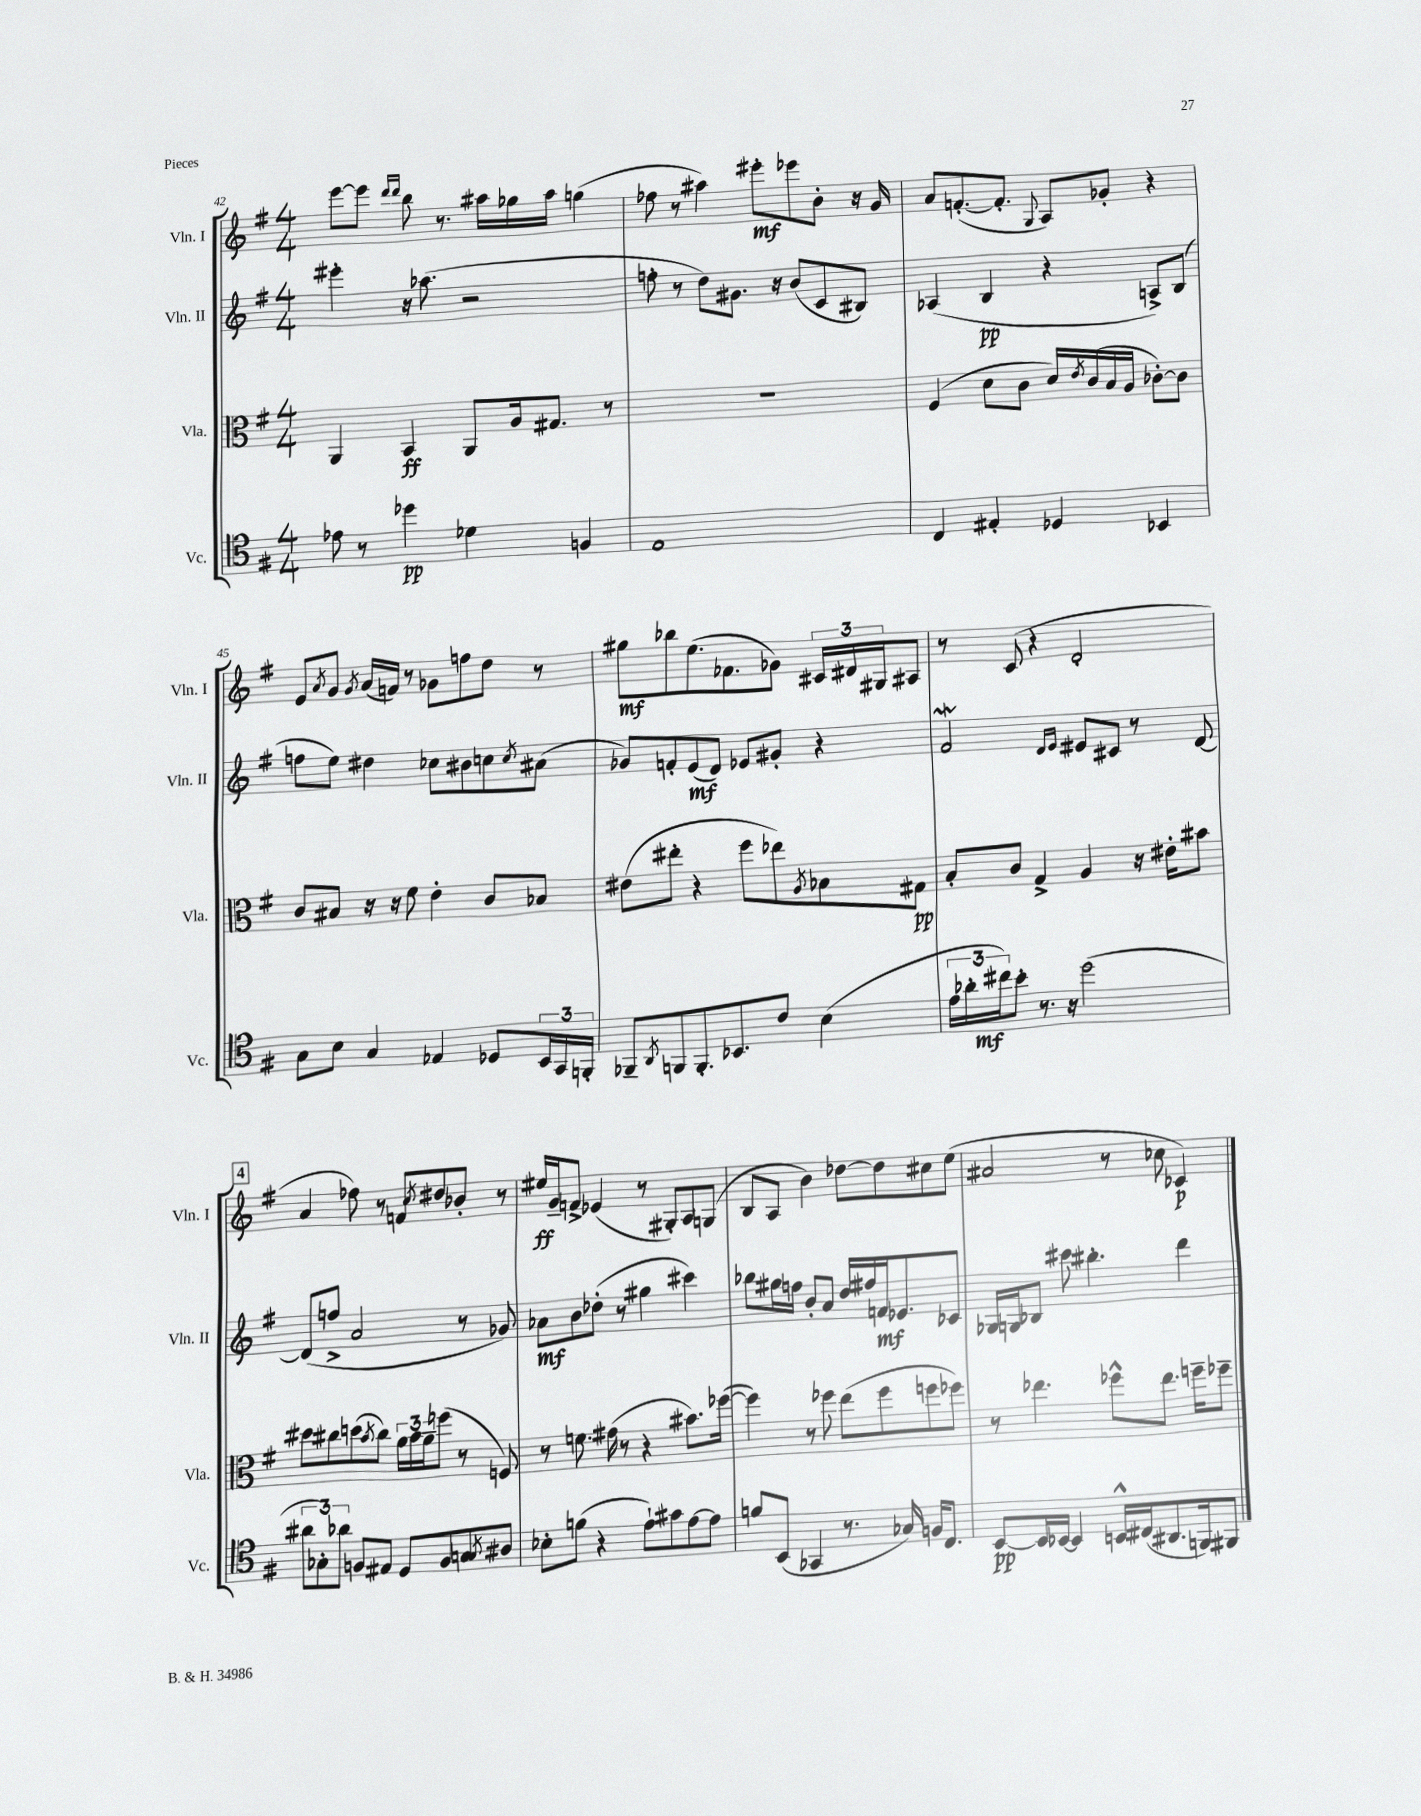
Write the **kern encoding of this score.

**kern	**dynam	**kern	**dynam	**kern	**dynam	**kern	**dynam
*part4	*part4	*part3	*part3	*part2	*part2	*part1	*part1
*staff4	*staff4	*staff3	*staff3	*staff2	*staff2	*staff1	*staff1
*I"Vc.	*	*I"Vla.	*	*I"Vln. II	*	*I"Vln. I	*
*I'Vc.	*	*I'Vla.	*	*I'Vln. II	*	*I'Vln. I	*
*clefC4	*	*clefC3	*	*clefG2	*	*clefG2	*
*k[f#]	*	*k[f#]	*	*k[f#]	*	*k[f#]	*
*M4/4	*	*M4/4	*	*M4/4	*	*M4/4	*
=42	=42	=42	=42	=42	=42	=42	=42
8e-X\	.	4AA/	.	4eee#X'\	.	[8eee\L	.
8r	.	.	.	.	.	8eee\J]	.
.	.	.	.	.	.	16qqddd/LL	.
.	.	.	.	.	.	16qqddd/JJ	.
4dd-X\	pp	4BB/	ff	16r	.	8bb\	.
.	.	.	.	(8.aa-X\	.	.	.
.	.	.	.	.	.	8.r	.
4d-X\	.	8AA/L	.	2r	.	.	.
.	.	.	.	.	.	16aa#X\LL	.
.	.	16A/k	.	.	.	16gg-X\	.
.	.	8.G#X/J	.	.	.	16aa#\JJ	.
4Fn/	.	.	.	.	.	(4ggn\	.
.	.	8r	.	.	.	.	.
=43	=43	=43	=43	=43	=43	=43	=43
1E	.	1r	.	8ffn'\	.	8ff-X\	.
.	.	.	.	8r	.	8r	.
.	.	.	.	8dd\L)	.	4aa#X\)	.
.	.	.	.	8.g#X\J	.	.	.
.	.	.	.	.	.	8eee#X'\L	mf
.	.	.	.	16r	.	.	.
.	.	.	.	(8b/L	.	8eee-X\	.
.	.	.	.	8c/	.	8b'\J	.
.	.	.	.	8B#X/J)	.	16r	.
.	.	.	.	.	.	16g/	.
=44	=44	=44	=44	=44	=44	=44	=44
4C/	.	(4F#/	.	(4A-X/	.	8a/L	.
.	.	.	.	.	.	([8.fn'/	.
4E#X'/	.	8d\L	.	4B/	pp	.	.
.	.	.	.	.	.	8.f'/J]	.
.	.	8c\J	.	.	.	.	.
.	.	.	.	.	.	8qqG/	.
4D-X/	.	16d/LL)	.	4r	.	8A/L)	.
.	.	8qe/	.	.	.	.	.
.	.	(16c/	.	.	.	.	.
.	.	16B/	.	.	.	8g-X'/J	.
.	.	16A/JJ	.	.	.	.	.
4BB-X/	.	[8c-X'\L)	.	8An^/L)	.	4r	.
.	.	8c-\J]	.	(8B/J	.	.	.
!!LO:LB:g=z
=45	=45	=45	=45	=45	=45	=45	=45
8G\L	.	8c/L	.	8ffn\L	.	8e/L	.
.	.	.	.	.	.	8qa/	.
8B\J	.	8B#X/J	.	8ee\J)	.	8g/J	.
.	.	.	.	.	.	8qg/	.
4G/	.	16r	.	4dd#X\	.	(16a/LL	.
.	.	16r	.	.	.	16fn/JJ)	.
.	.	8f#\	.	.	.	8r	.
4E-X/	.	4e'\	.	8cc-X\L	.	8g-X\L	.
.	.	.	.	8b#X\	.	8ffn\	.
8D-X/L	.	8c/L	.	8ccn\	.	8dd\J	.
.	.	.	.	8qcc/	.	.	.
24BB/L	.	8B-X/J	.	(8a#X\J	.	8r	.
24GG/	.	.	.	.	.	.	.
24FFn'/JJ	.	.	.	.	.	.	.
=46	=46	=46	=46	=46	=46	=46	=46
8FF-X~/L	.	(8e#X\L	.	8g-X/L)	.	8gg#X\L	mf
8qAA/	.	.	.	.	.	.	.
8FFn/	.	8ee#X'\J	.	8fn'/	.	8bb-X\	.
8.FF'/	.	4r	.	(8e/	mf	(8.ee\	.
.	.	.	.	8d/J)	.	.	.
8.BB-X/	.	.	.	.	.	8.f-X\	.
.	.	8ff#\L	.	8e-X/L	.	.	.
8c/J	.	8ee-X\)	.	8g#X'/J	.	8g-X\J)	.
.	.	8qA/	.	.	.	.	.
(4B\	.	8B-X\	.	4r	.	24c#X/LL	.
.	.	.	.	.	.	24d#X/	.
.	.	.	.	.	.	24G#X/J	.
.	.	8G#X\J	pp	.	.	8A#X/J	.
=47	=47	=47	=47	=47	=47	=47	=47
24e\LL	.	8B'/L	.	2f#W/	.	8r	.
24a-X'\	.	.	.	.	.	.	.
24cc#X\J)	mf	.	.	.	.	.	.
8b'\J	.	8c/J	.	.	.	(8c/	.
8.r	.	4G^/	.	.	.	4r	.
16r	.	.	.	.	.	.	.
.	.	.	.	16qqd/LL	.	.	.
.	.	.	.	16qqe/JJ	.	.	.
(2dd\	.	4A/	.	8e#X/L	.	2d'/	.
.	.	.	.	8c#X/J	.	.	.
.	.	16r	.	8r	.	.	.
.	.	16e#X'\KL	.	.	.	.	.
.	.	8b#X\J	.	[8d/	.	.	.
!!LO:LB:g=z
!!LO:REH:place=s1:t=4
=48	=48	=48	=48	=48	=48	=48	=48
12a#X\L	.	8dd#X\L	.	(8d/L]	.	4a/	.
12G-X'\)	.	.	.	.	.	.	.
.	.	8cc#X\	.	8ffn^/J	.	.	.
12a-X\J	.	.	.	.	.	.	.
8Fn/L	.	(8ddn\	.	2a/	.	8ff-X\)	.
.	.	8qb/	.	.	.	.	.
8E#X/J	.	8cc#\J)	.	.	.	8r	.
8D/L	.	24a\LL	.	.	.	8fn/L	.
.	.	24b\	.	.	.	.	.
.	.	24a~\J	.	.	.	.	.
.	.	.	.	.	.	8qcc/	.
8F/	.	(8ff-X\J	.	.	.	8dd#X/	.
8Gn/	.	8r	.	8r	.	8b-X'/J	.
8qG/	.	.	.	.	.	.	.
8A#X/J	.	8Fn/)	.	8g-X/)	.	8r	.
=49	=49	=49	=49	=49	=49	=49	=49
8B-X'\L	.	8r	.	8a-X\L	mf	16ee#X/LL	ff
.	.	.	.	.	.	16g~/J	.
(8fn\J	.	8.fn\	.	8b\	.	8fn^/J	.
4r	.	.	.	(8dd-X'\J	.	(4e-X/	.
.	.	(16g#X\	.	.	.	.	.
.	.	8r	.	8r	.	.	.
8e`\L)	.	4r	.	4gg#X\	.	8r	.
8g#X\	.	.	.	.	.	8G#X'/L)	.
[8e\	.	8.b#X\L)	.	4ccc#X\)	.	8A/	.
8e\J]	.	.	.	.	.	(8Gn/J	.
.	.	([16ff-X\Jk	.	.	.	.	.
=50	=50	=50	=50	=50	=50	=50	=50
8fn/L	.	4ff-\])	.	8bb-X\L	.	8B/L	.
(8BB/J	.	.	.	16gg#X\L	.	8A/J	.
.	.	.	.	16ffn\JJ	.	.	.
4GG-X/	.	8r	.	8b'/L	.	4b\)	.
.	.	8ff-X\	.	8a/J	.	.	.
8.r	.	(8ee\L	.	16dd/LL	.	[8dd-X\L	.
.	.	.	.	16ff#X/	.	.	.
.	.	8ff-\	.	16fn/J	mf	8dd-\]	.
16G-X/)	.	.	.	8.e-X/	.	.	.
16Fn/KL	.	8ffn\	.	.	.	8cc#X\	.
8.C/J	.	.	.	.	.	.	.
.	.	8ff-X\J)	.	8c-X/J	.	(8ee\J	.
=51	=51	=51	=51	=51	=51	=51	=51
[8BB/L	pp	8r	.	16G-X/LL	.	2a#X/	.
.	.	.	.	16Gn/J	.	.	.
16BB/L]	.	4.ee-X\	.	8B-X/J	.	.	.
[16BB-X/JJ	.	.	.	.	.	.	.
4BB-/]	.	.	.	8ccc#X\	.	.	.
.	.	.	.	4.bb#X'\	.	.	.
16BBn^^/LL	.	8ff-X^^\L	.	.	.	8r	.
(16C#X/J	.	.	.	.	.	.	.
8.AA#X/	.	8.ee-\J	.	.	.	8cc-X\	.
.	.	.	.	4ddd\	.	4c-X/)	p
16FFn/k)	.	16ffn~\KL	.	.	.	.	.
8FF#X/J	.	8ff-X~\J	.	.	.	.	.
==	==	==	==	==	==	==	==
*-	*-	*-	*-	*-	*-	*-	*-
